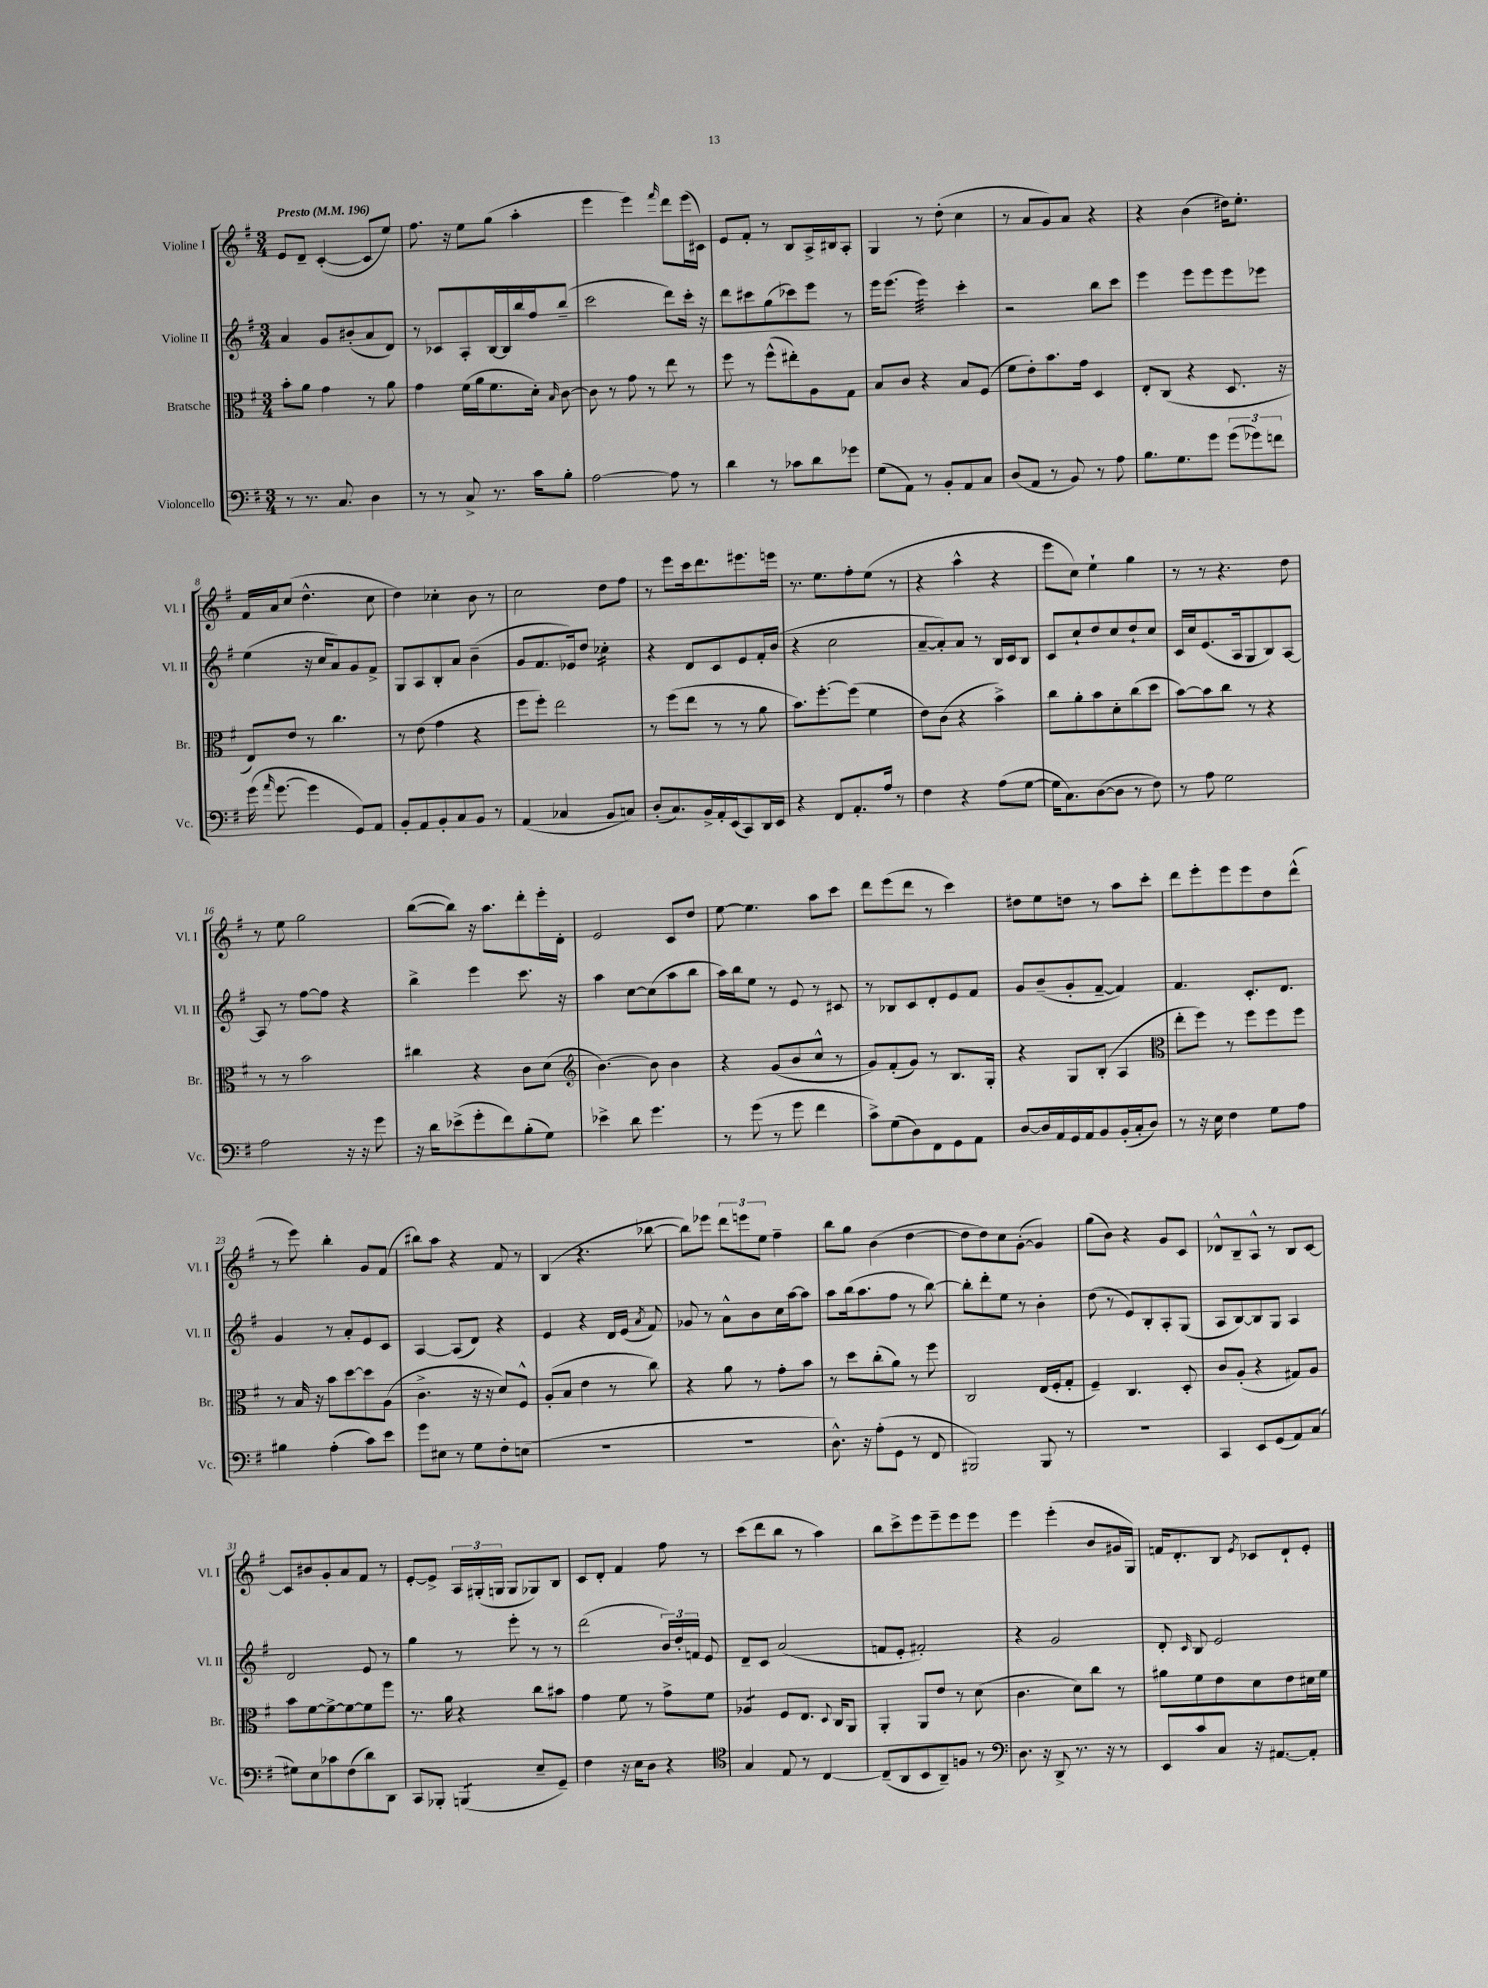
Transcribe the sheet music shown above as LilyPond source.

<<
\new StaffGroup <<
\new Staff = "s0" \with { instrumentName = "Violine I" shortInstrumentName = "Vl. I" } {
    \clef treble \key g \major \numericTimeSignature \time 3/4 \tempo "Presto" 4 = 196
    \autoBeamOff e'8[ d'8]-- c'4~-.( c'8[ e''8]) |
    fis''8. r16 e''8[ g''8]( a''4-. |
    e'''4 e'''4) \grace { fis'''16 } d'''8[ e'''16( cis'16]) |
    e'8[ fis'8]-. r8 b8[ a16-> bis16 a8]-. |
    g4 r8 d''8-.( c''4 |
    r8 a'8[ g'8) a'8] r4 |
    r4 b'4( dis''16[) e''8.]-. |
    fis'16[ a'16 c''8]( d''4.-^ c''8 |
    d''4) ces''4-. b'8 r8 |
    c''2 d''8[ fis''8] |
    r8 e'''8[ c'''16 d'''8. eis'''8. e'''16] |
    r8. e''8.[ fis''8-. e''8]( r8 |
    r4 a''4-^ r4 |
    e'''8[ c''8]) e''4-! g''4 |
    r8 r8 r4. d''8 |
    r8 e''8 g''2 |
    b''8[~( b''8]) r16 a''8.[ d'''8-. e'''16-. d'16]-. |
    e'2 c'8[ d''8] |
    e''8~ e''4. a''8[ c'''8] |
    d'''8[ e'''8( d'''8] r8 c'''4) |
    dis''8[ e''8 d''8] r8 a''8[ c'''8]-. |
    d'''8[ e'''8-. e'''8 e'''8 d''8 d'''8]-^( |
    r8 e'''8) b''4-. g'8[ fis'8]( |
    bis''8[) a''8] r4 fis'8 r8 |
    b4( r4. bes''8~ |
    bes''8[) ees'''8] \tuplet 3/2 { d'''8[ e'''8 e''8] } fis''4-- |
    b''8[ g''8] b'4( d''4~ |
    d''8[ d''8) c''8 g'8]~-.( g'4) |
    g''8[( b'8]) r4 g'8[ c'8] |
    des'8[-^ b8-- a8]-^ r8 b8[ c'8]~ |
    c'8[ bis'8 g'8-. a'8 fis'8] r8 |
    e'8[~-. e'8]-> \tuplet 3/2 { a16[ gis16-.( g16] } g8[ ges8) b8] |
    c'8[ d'8]-. fis'4 fis''8 r8 |
    c'''8[( d'''8 b''8] r8 a''4) |
    b''8[ c'''8-> e'''8 e'''8-- e'''8 e'''8] |
    e'''4 e'''4-.( b'8[ gis'16 g16]) |
    f'16[ d'8.-. b8] \acciaccatura { e'8 } ces'8[ d'8-! e'8]-. \bar "|." |
}
\new Staff = "s1" \with { instrumentName = "Violine II" shortInstrumentName = "Vl. II" } {
    \clef treble \key g \major \numericTimeSignature \time 3/4
    \autoBeamOff a'4 g'8[ bis'8-.( a'8 d'8]) |
    r8 ces'8[ a8-. b16~ b16 b''16 fis''16 b''8]--( |
    c'''2 d'''8[) c'''16]-. r16 |
    d'''8[ cis'''8 g''8( ces'''8) e'''8] r8 |
    e'''16[ e'''8.]( e'''4:32) c'''4-. |
    r2 b''8[ c'''8] |
    e'''4 e'''8[ e'''8 e'''8 ees'''8] |
    e''4( r16 c''16[ a'8) g'8 fis'8]-> |
    g8[ a8 b8-. a'8] b'4--( |
    g'8[ fis'8. ees'16) d''8] ces''4:16-. |
    r4 d'8[ c'8 e'8 fis'16-. b'16]( |
    r4 c''2 |
    a'8[~-- a'8-.) a'8] r8 b16[ c'16 b8] |
    c'8[ c''8-! d''8 c''8 d''8-! c''8] |
    c'16[ c''16 e'8.( a16 g8 b8) a8]~ |
    a8 r8 fis''8[~ fis''8] r4 |
    b''4-> e'''4 c'''8. r16 |
    a''4 c''8[~ c''8( a''8 b''8] |
    a''16[) b''16 e''8] r8 e'8 r8 cis'8 |
    r8 bes8[ c'8 d'8-. e'8 fis'8] |
    g'8[ b'8--( g'8-. fis'8]~-- fis'4) |
    fis'4. c'8.[-. d'8.] |
    g'4 r8 a'8[-. e'8 c'8] |
    a4~ a8[( d'8]) r4 |
    e'4 r4 d'16[ e'16]( \acciaccatura { a'8 } fis'8) |
    ges'8 r8 a'8[-^ b'8 c''16 a''16~ a''8] |
    a''8[ b''16( a''8. fis''8] r8 b''8~) |
    b''8[-. d'''8-. e''8] r8 b'4-. |
    d''8( r8 e'8[) b8-. a8-. g8]( |
    a8[ b8~) b8 g8] a4 |
    d'2 e'8 r8 |
    g''4 r8 e'''8-. r8 r8 |
    d'''2( \tuplet 3/2 { b'16[) d''16-. f'16] } e'8 |
    d'8[-- c'8] a'2( |
    f'8[ e'8]-. fis'2-.) |
    r4 g'2 |
    d'8-. \grace { c'16 } b8 e'2 \bar "|." |
}
\new Staff = "s2" \with { instrumentName = "Bratsche" shortInstrumentName = "Br." } {
    \clef alto \key g \major \numericTimeSignature \time 3/4
    \autoBeamOff b'8[-. a'8] g'4 r8 a'8 |
    g'4 fis'16[( a'16 fis'8. d'16]-.) \grace { b16 } c'8~ |
    c'8 r8 g'8 r8 e''8 r8 |
    fis''8 r8 fis''8[-^( eis''8-.) a8 g8] |
    b8[ c'8] r4 b8[ fis8]( |
    fis'8[ e'8-.) b'8. g'16] d4 |
    e8[-. c8]( r4 d8. r16 |
    e8[) e'8] r8 c''4. |
    r8 e'8( g'4 r4 |
    fis''8[ fis''8]-.) e''2 |
    r8 fis''8[( e''8] r8 r8 a'8 |
    b'8.[) fis''8.~-. fis''8]( fis'4 |
    e'8[) c'8]( r4 b'4->) |
    c''8[ a'8-. b'8 d'8-. c''8( d''8] |
    b'8[~) b'8 c''8] r8 r4 |
    r8 r8 b'2 |
    cis''4 r4 c'8[ d'8]( |
    \clef treble b'4.~) b'8 b'4 |
    r4 g'8[( b'8 c''8]-^ r8 |
    g'8[) fis'8-.( g'8]) r8 b8.[ g16]-. |
    r4 g8[ b8]-.( a4 |
    \clef alto e''8[-. fis''8]) r8 fis''8[ fis''8 fis''8] |
    r8 b16 r16 b'8[ d''8~ d''8 a8]( |
    c'4.-> r16 r16 d'8[) fis8]-^ |
    a8[-.( b8] e'4 r8 c''8) |
    r4 a'8 r8 g'8[-. b'8] |
    r8 d''8[ c''8-.( a'8]) r8 fis''8 |
    c2 e16[( fis16-. g8]-. |
    fis4--) c4. d8-. |
    c'8[ a8]-.( r4 gis8[) a8] |
    b'8[ fis'8~ fis'8~-> fis'8~ fis'8 fis''8] |
    r8. a'16 r4 c''8[ bis'8] |
    g'4 fis'8 r8 g'8[-> fis'8] |
    aes4:8 fis8[ e8.] \appoggiatura { d8 } c16[ a,8] |
    a,4-. a,8[ e'8] r8 d'8( |
    c'4. d'8[) c''8] r8 |
    ais'8[ fis'8 e'8 d'8 e'8 dis'16 fis'16] \bar "|." |
}
\new Staff = "s3" \with { instrumentName = "Violoncello" shortInstrumentName = "Vc." } {
    \clef bass \key g \major \numericTimeSignature \time 3/4
    \autoBeamOff r8 r8. c8. d4 |
    r8 r8 c8-> r8. c'16[ b8]-. |
    a2~ a8 r8 |
    d'4 r8 ces'8[ d'8 ges'8] |
    g8[( a,8]) r8 b,8[-. a,8 c8] |
    d8[( a,8] r8 b,8) r8 a8 |
    b8.[ g8. g'8] \tuplet 3/2 { g'8[( ges'8) f'8] } |
    g'16( \grace { a'16 } g'8.~ g'4 g,8[) a,8] |
    b,8[-. a,8 b,8-. c8 b,8] r8 |
    a,4( ces4 b,8[ c8]) |
    d8[-.( c8.) b,16-> a,16-. e,16( c,8) d,16 e,16] |
    r4 fis,8[ a,8.-. a16] r8 |
    fis4 r4 a8[( g8]~ |
    g16[ c8.) d8~( d8] r8 fis8) |
    r8 a8 g2 |
    a2 r16 r16 g'8 |
    r16 d'16[ ees'8->( g'8-. fis'8) b8-.( g8]) |
    ees'4-> d'8 g'4. |
    r8 g'8( r8 g'8 fis'4 |
    c'8[->) g8( d8) fis,8 g,8 a,8] |
    d8[~ d16 a,16 g,16 a,16 b,8 b,16-.( c16-. d8]) |
    r8 r16 e16 fis4 g8[ a8] |
    bis4 a4-.( c'8[) e'8] |
    g'8[ eis8] r8 g8[ fis8-. e8]( |
    R2. |
    R2. |
    d8.-^) r16 a8[-.( g,8] r8 fis,8 |
    bis,,2) bis,,8 r8 |
    R2. |
    c,4 e,8[ g,8( a,8) c8]( |
    gis8[) e8 ces'8 fis8( d'8) d,8] |
    c,8[ bes,,8]-. b,,4:8( e8[-- g,8]--) |
    fis4 r16 e16[ d8] r4 |
    \clef tenor g4 e8 r8 c4~ |
    c8[--( a,8 b,8 a,8--) f8] r8 |
    \clef bass d8. r16 d,8-> r8. r16 r8 |
    e,8[ c'8 c8] r16 ais,8.[~ ais,8]-. \bar "|." |
}
>>
>>
